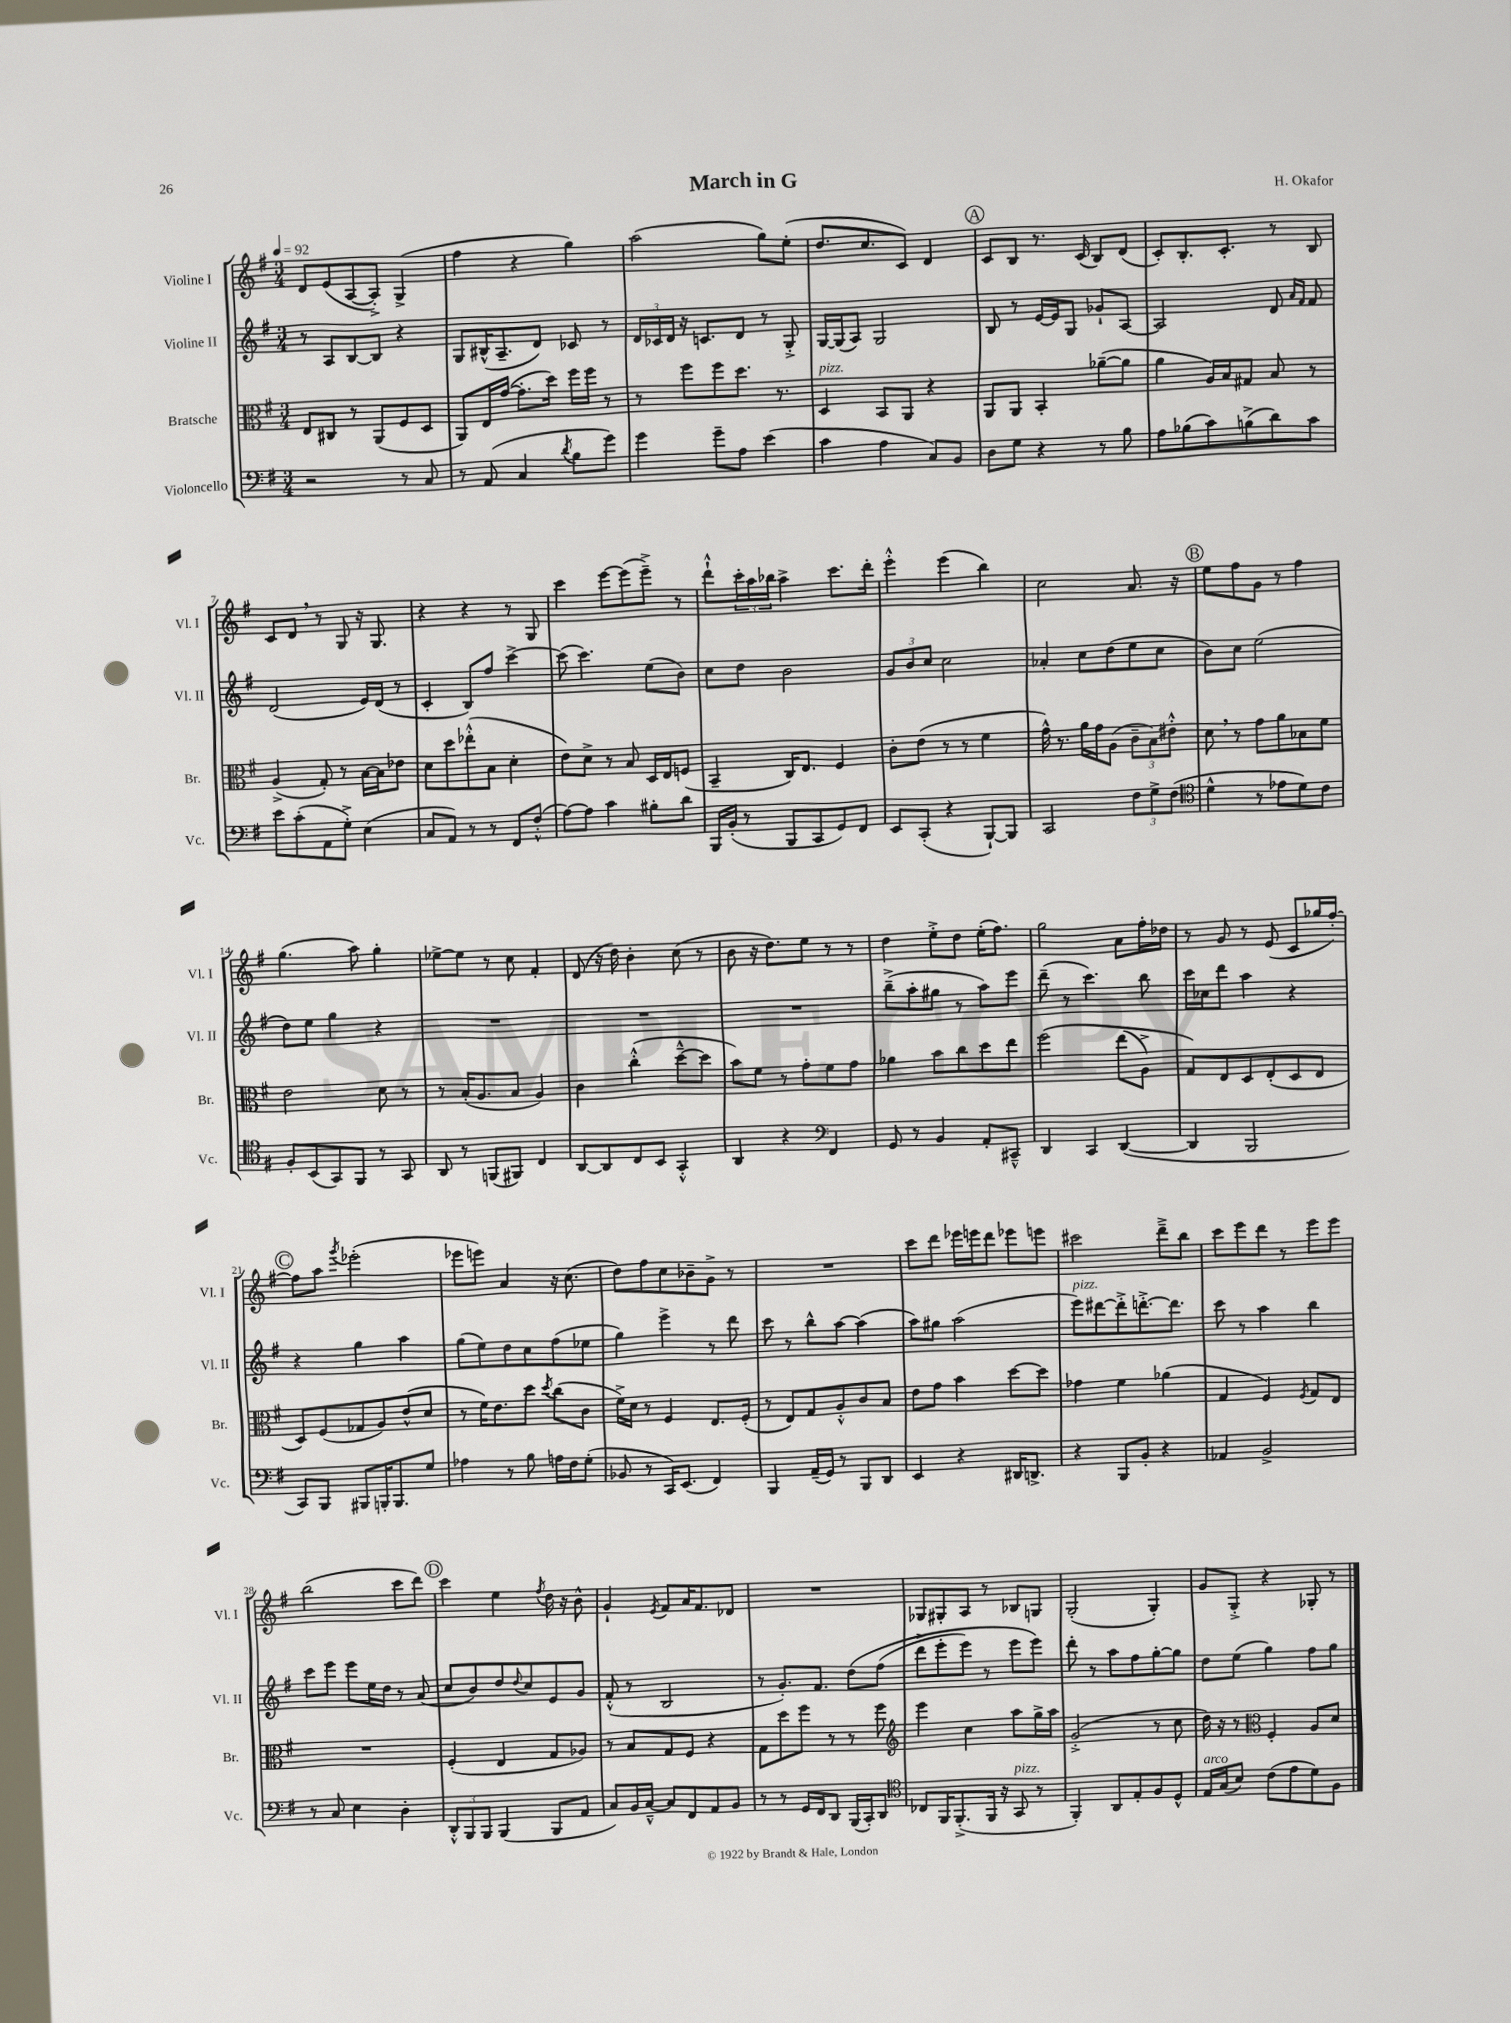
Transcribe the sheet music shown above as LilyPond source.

\header { title = "March in G" composer = "H. Okafor" }
<<
\new StaffGroup <<
\new Staff = "s0" \with { instrumentName = "Violine I" shortInstrumentName = "Vl. I" } {
    \clef treble \key g \major \numericTimeSignature \time 3/4 \tempo 4 = 92
    d'8 e'8( a8~ a8-.->) g4->( |
    fis''4 r4 g''4) |
    a''2( g''8) e''8-.( |
    d''8. c''8. c'8) d'4 |
    \mark \markup { \circle "A" } c'8 b8 r8. c'16( b8) d'8( |
    c'8-.) b8.-. c'8.-. r8 b8 |
    c'8 d'8 \breathe r8 g8 r16 g8. |
    r4 r4 r8 g8 |
    c'''4 e'''8~ e'''8( e'''8--->) r8 |
    d'''8-!-^ \tuplet 3/2 { c'''16-. a''16 bes''16 } a''4-> c'''8. d'''16-. |
    e'''4-.-^ e'''4( b''4) |
    c''2 a'8. r16 |
    \mark \markup { \circle "B" } e''8 fis''8 g'8 r8 fis''4 |
    g''4.( a''8) g''4-. |
    ees''8~-> ees''8 r8 c''8 fis'4-. |
    d'8( r16 d''16) b'4-. c''8( r8 |
    b'8 r16 d''8.) e''8 r8 r8 |
    d''4 e''8-.-> d''8 e''16-.( fis''8.) |
    g''2 a'8 fis''16-. des''16 |
    r8 g'8 r8 e'8( c'8 ges''16 fis''16~-.) |
    \mark \markup { \circle "C" } fis''8 a''8 \acciaccatura { g'''8 } ees'''2-.( |
    ees'''8 e'''8) a'4 r16 c''8.( |
    d''8) fis''8 c''8 bes'8-- g'8-> r8 |
    R2. |
    c'''8 d'''8 ees'''16 e'''16 d'''8 ees'''8 e'''8 |
    cis'''2 d'''8---> b''8 |
    c'''8 e'''8 d'''8 r8 e'''8 e'''8 |
    b''2( c'''8 d'''8) |
    \mark \markup { \circle "D" } c'''4 e''4 \acciaccatura { fis''8 } d''16 r16 b'8-^ |
    g'4-! \acciaccatura { e'8 } fis'8 a'16 fis'8. des'8 |
    R2. |
    ges8 gis8-. a8 r8 bes8 g8 |
    g2-.( g4-.) |
    g'8 g8-.-> r4 ges8-. r8 \bar "|." |
}
\new Staff = "s1" \with { instrumentName = "Violine II" shortInstrumentName = "Vl. II" } {
    \clef treble \key g \major \numericTimeSignature \time 3/4
    r8 a8 b8~ b8 r4 |
    g8 bis16-^( a8.-- d'8) ces'8 r8 |
    \tuplet 3/2 { d'16 ces'16 d'16 } r16 c'8. d'8 r8 g8-.-> |
    g16~ g16( a8) g2 |
    \mark \markup { \circle "A" } b8 r8 e'16~ e'16 g8 ges'8-! a8~ |
    a2 d'8 \grace { a'16 fis'16 } fis'8 |
    d'2( e'16) d'16( r8 |
    c'4-. b8) fis''8 c'''4~-> |
    c'''8( c'''4.) e''8( b'8) |
    c''8 d''8 b'2 |
    \tuplet 3/2 { g'8 b'8 c''8 } c''2 |
    aes'4-. c''8 d''8( e''8 c''8 |
    \mark \markup { \circle "B" } b'8) c''8 e''2( |
    d''8) e''8 g''4 r4 |
    R2. |
    R2. |
    R2. |
    b''8--->( a''8-. gis''8 r8 a''8) e'''8 |
    d'''8--( r8 c'''4.) b''8 |
    c'''16 ces''16 d'''8 a''4 r4 |
    \mark \markup { \circle "C" } r4 g''4 a''4 |
    g''8( e''8) d''8 c''8 fis''8( ees''8 |
    g''4) e'''4-> r8 d'''8 |
    c'''8 r8 b''8-^ a''8~ a''4( |
    a''8) gis''8 a''2( |
    e'''8^\markup { \italic "pizz." }) dis'''8~ dis'''8-.-> d'''8.~-.-> d'''8. |
    c'''8 r8 a''4 b''4 |
    c'''8 e'''8 e'''8 e''16 d''16 r8 a'8( |
    \mark \markup { \circle "D" } c''8 b'8) d''8 \appoggiatura { d''8 } c''8 e'8 g'8 |
    fis'8-.-^( r8 b2 |
    r8 g'8.-.) fis'8. d''8\( fis''8( |
    d'''8-> e'''8-. e'''8) r8 e'''8 e'''8\) |
    d'''8-. r8 a''8 fis''8 g''8~-. g''8 |
    d''8 e''8( g''4) fis''8 g''8 \bar "|." |
}
\new Staff = "s2" \with { instrumentName = "Bratsche" shortInstrumentName = "Br." } {
    \clef alto \key g \major \numericTimeSignature \time 3/4
    e8 cis8 r8 a,8( fis8 d8 |
    a,8) e16 g'16~( g'8.-. d''16) fis''16 fis''16 r8 |
    r8 fis''8 fis''8 d''8. r8. |
    d4^\markup { \italic "pizz." } b,8 a,8 r4 |
    \mark \markup { \circle "A" } a,8 a,8 b,4-. aes'8~--( aes'8 |
    a'4 a16) b16 gis8 b8 r8 |
    a4->( g8-.) r8 b16~ b16 ees'8 |
    d'8 d''8 ees''8-.-^( b8 d'4-. |
    e'8) d'8-> r8 b8 d16 e16 f8( |
    b,4-- c16) e8. fis4 |
    c'8-. e'8( r8 r8 fis'4 |
    g'16-^) r8. a'16 g'16 a8( \tuplet 3/2 { c'8-- b8) eis'8-.-^ } |
    \mark \markup { \circle "B" } d'8 \breathe r8 g'8 a'8 bes8 fis'8 |
    e'2 d'8 r8 |
    r8 b16-.( a8. b8 a4) |
    c'4 c''4-.-^( d''8~---^ d''8 |
    b'8) fis'8 r8 g'8-. fis'8 g'8 |
    aes'4 b'8 c''8 d''8 e''8 |
    fis''2\( e''8( a8->) |
    g8\) e8 d8 e8-.( d8 e8 |
    \mark \markup { \circle "C" } d8) fis8( ges8 a8) e'8-^( d'8 |
    r8 fis'16) e'8. d''8 \acciaccatura { d''8 } c''8( c'8 |
    fis'16->) d'16 r8 fis4 e8. fis16-.( |
    r8 e8) g8 a8-.-^ c'8 b8 |
    e'8 g'8 b'4 d''8~ d''8 |
    ges'4 fis'4 aes'4( |
    g4 fis4) \acciaccatura { fis8 } g8 e8 |
    R2. |
    \mark \markup { \circle "D" } fis4-.( e4 g8 aes8) |
    r8 b8 g8 fis8 r4 |
    g8 d''8 fis''8 r8 r8 fis''8 |
    \clef treble e'''4 c''4 a''8 g''16-> a''16 |
    g'2-.->( r8 c''8 |
    d''16) r16 r8 \clef alto fis4-. a8 d'8 \bar "|." |
}
\new Staff = "s3" \with { instrumentName = "Violoncello" shortInstrumentName = "Vc." } {
    \clef bass \key g \major \numericTimeSignature \time 3/4
    r2 r8 c8 |
    r8 a,8( c4 \acciaccatura { d'8 } b8 g'8) |
    g'4 g'8-- a8 e'4( |
    c'4 a4 c8) b,8 |
    \mark \markup { \circle "A" } d8 g8 r4 r8 b8 |
    a8 bes8( c'8) b8->( d'8) c'8 |
    e'8 c'8-.( a,8 g8-.->) e4( |
    c8 a,8) r8 r8 fis,8 fis8-.-^( |
    a8~) a8 c'4 bis8-. d'8 |
    b,,16 b,16-.( r8 b,,8 c,8 g,8) fis,8 |
    e,8 c,8-.( r4 b,,8~-!) b,,8 |
    c,2 \tuplet 3/2 { fis8 g8-> fis8( } |
    \mark \markup { \circle "B" } \clef tenor d'4-^ r8 ees'8 d'8) c'8 |
    fis8-. b,8( g,8) fis,8 r8 g,8 |
    a,8 r8 f,8( fis,8) c4 |
    a,8~ a,8 c8 b,8 g,4-.-^ |
    a,4 r4 \clef bass fis,4 |
    g,8 r8 b,4 a,8-. cis,8---^ |
    d,4 c,4 d,4~( |
    d,4 b,,2 |
    \mark \markup { \circle "C" } c,8) b,,8 bis,,8 b,,16-. b,,8. g8 |
    aes4 r8 b8 a16 fis16 g8-.( |
    bes,8 r8 c,16) e,8.( fis,4) |
    b,,4 a,16--( g,16) r8 b,,8 d,8 |
    e,4 r4 dis,16 d,8.-> |
    r4 b,,8 b,8-. r4 |
    aes,4 b,2-> |
    r8 c8 e4 d4-. |
    \mark \markup { \circle "D" } \tuplet 3/2 { d,8-.-^ b,,8 b,,8 } b,,4( b,,8 a,8 |
    c8) b,16 c16~---^ c8 fis,8 a,8 b,8 |
    r8 r8 g,16 fis,16 d,8 b,,16( c,16-.) d,8 |
    \clef tenor ces8 fis,16 fis,8.-.->( fis,16 r16 g,8^\markup { \italic "pizz." } r8 |
    fis,4-.) a,8 e8-. fis8 d8-^ |
    e16^\markup { \italic "arco" } g16( b8) c'8( e'8 d'8) fis8 \bar "|." |
}
>>
>>
